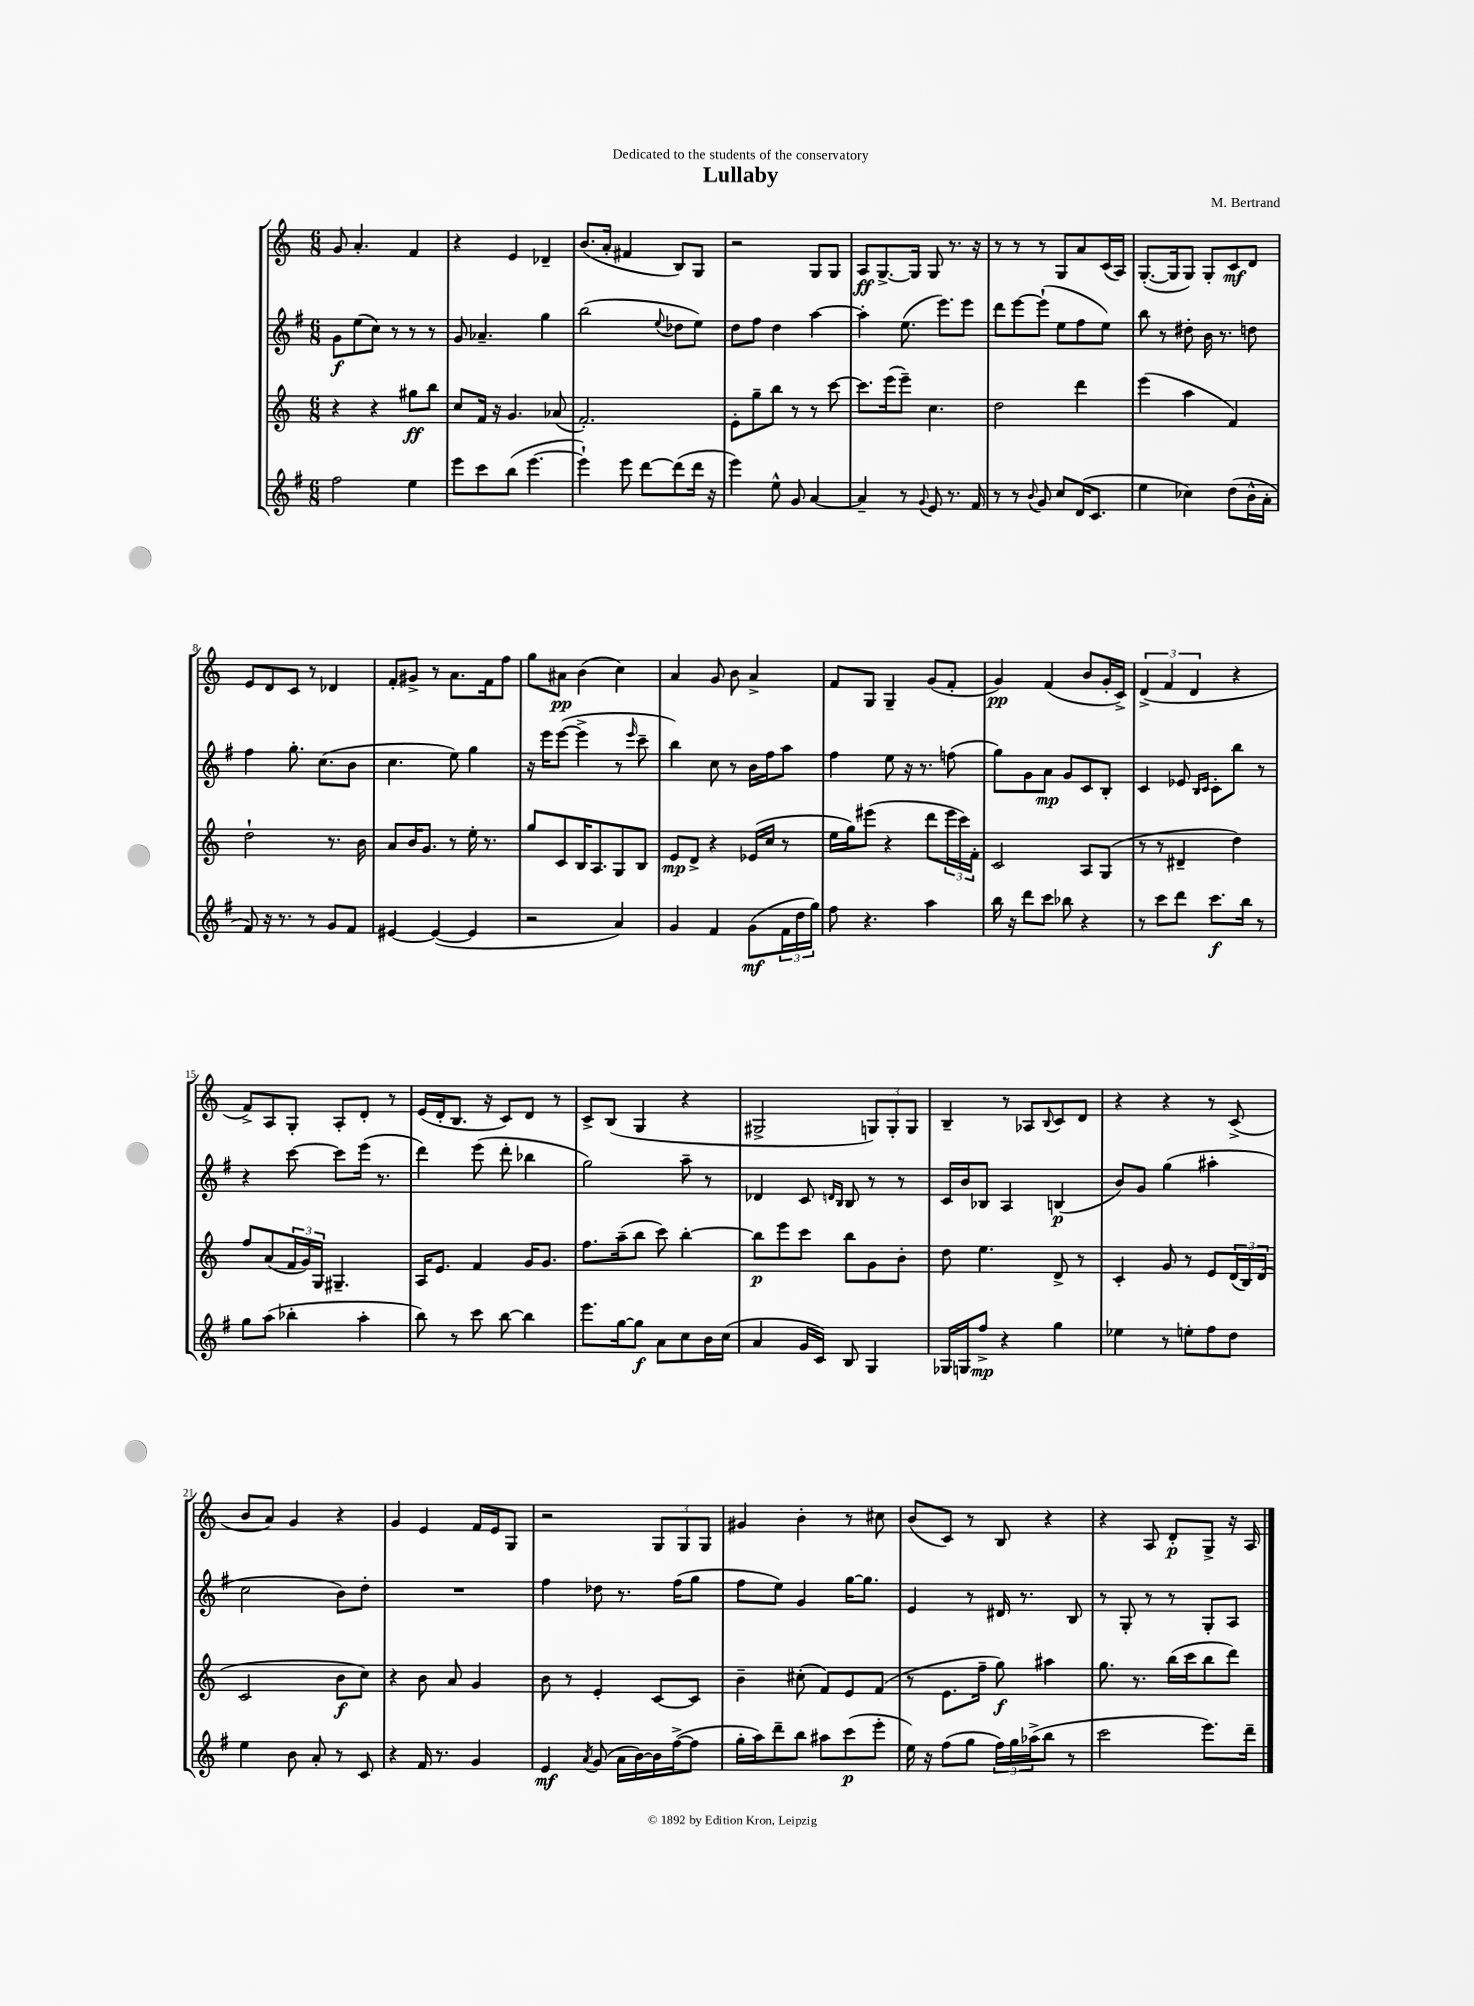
\header { title = "Lullaby" composer = "M. Bertrand" dedication = "Dedicated to the students of the conservatory" }
<<
\new StaffGroup <<
\new Staff = "s0" {
    \clef treble \key c \major \numericTimeSignature \time 6/8
    g'8 a'4.-. f'4 |
    r4 e'4 des'4-- |
    b'8.( a'16-. fis'4 b8) g8 |
    r2 g8 g8 |
    a8\ff g8.~-> g16 g8 r8. r16 |
    r8 r8 r8 g8 a'8 c'16( a16) |
    g8.~-.( g16 g8) g8-. c'8\mf d'8 |
    e'8 d'8 c'8 r8 des'4 |
    f'8-. gis'8-> r8 a'8. f'16 f''8 |
    g''8 ais'8\pp b'4( c''4) |
    a'4 g'8 b'8 a'4-> |
    f'8 g8 g4-- g'8( f'8-. |
    g'4\pp) f'4( b'8 g'16-. c'16->) |
    \tuplet 3/2 { d'4->( f'4 d'4 } r4 |
    f'8->) a8 g8-. a8-. d'8-. r8 |
    e'16( d'16-. b8. r16 c'8) d'8 r8 |
    c'8-> b8( g4 r4 |
    gis2-> \tuplet 3/2 { g8) g8-. g8 } |
    b4-- r8 aes8 \appoggiatura { b8 } c'8 d'8 |
    r4 r4 r8 c'8->( |
    b'8 a'8) g'4 r4 |
    g'4 e'4 f'16 e'16 g8 |
    r2 \tuplet 3/2 { g8 g8 g8 } |
    gis'4 b'4-. r8 cis''8 |
    b'8( c'8) r8 b8 r4 |
    r4 a8 d'8-.\p g8-> r16 a16 \bar "|." |
}
\new Staff = "s1" {
    \clef treble \key g \major \numericTimeSignature \time 6/8
    g'8\f e''8( c''8) r8 r8 r8 |
    g'8 aes'4.-- g''4 |
    b''2( \appoggiatura { e''8 } des''8 e''8) |
    d''8 fis''8 d''4 a''4~ |
    a''4-. e''8.( e'''8.) e'''8 |
    d'''8 e'''8~ e'''8-!( e''8 fis''8 e''8) |
    b''8 r8 dis''8-. b'16 r8. d''8 |
    fis''4 g''8.-. c''8.( b'8 |
    c''4. e''8) g''4 |
    r16 e'''16 e'''8~( e'''4-> r8 \grace { e'''16 } c'''8-- |
    b''4) c''8 r8 b'16 fis''16 a''8 |
    fis''4 e''8 r16 r8. f''8( |
    g''8) g'8 a'8\mp g'8 c'8 b8-. |
    c'4 ees'8 \grace { b16 c'16 } c'8-. b''8 r8 |
    r4 c'''8~ c'''8 e'''16( r8. |
    d'''4) e'''8( d'''8-. bes''4 |
    g''2) a''8-- r8 |
    des'4 c'8 \grace { d'16 b16 } b8 r8 r8 |
    c'16 b'16 bes8 a4 b4\p( |
    b'8) g'8 g''4( ais''4-. |
    c''2 b'8) d''8-. |
    R2. |
    fis''4 des''8 r8. fis''16( g''8 |
    fis''8 e''8) g'4 g''16~ g''8. |
    e'4 r8 dis'16 r8. b8 |
    r8 g8-. r8 r8 g8-. a8 \bar "|." |
}
\new Staff = "s2" {
    \clef treble \key c \major \numericTimeSignature \time 6/8
    r4 r4 gis''8\ff b''8 |
    c''8 f'16 r16 g'4. aes'8( |
    f'2.-.) |
    e'8-. g''8-- b''8 r8 r8 c'''8~ |
    c'''8. e'''16( e'''8--) c''4. |
    d''2 d'''4 |
    e'''4( a''4 f'4) |
    d''2-! r8. b'16 |
    a'8 b'16 g'8. r8 e''16-. r8. |
    g''8 c'8 b16 a8. g8 b8 |
    e'8\mp d'8-> r4 ees'16( c''16 r8 |
    e''16 g''16) eis'''8( r4 d'''8 \tuplet 3/2 { eis'''16 c'''16) f'16-. } |
    c'2 a8 g8( |
    r8 r8 dis'4-- d''4) |
    f''8 a'8( \tuplet 3/2 { f'16 g'16) g16 } gis4.-- |
    a16 e'8. f'4 g'16 g'8. |
    f''8. a''16--( b''8 c'''8) b''4~-. |
    b''8\p e'''8 c'''8 b''8 g'8 b'8-. |
    d''8 e''4. d'8-> r8 |
    c'4-. g'8 r8 e'8 \tuplet 3/2 { d'16( b16) d'16( } |
    c'2 b'8\f c''8) |
    r4 b'8 a'8 g'4 |
    b'8 r8 e'4-. c'8~ c'8 |
    b'4-- cis''8-.( f'8) e'8 f'8( |
    r8 e'8. f''16-- g''8\f) ais''4 |
    g''8. r8. b''16( c'''16 b''8 d'''8) \bar "|." |
}
\new Staff = "s3" {
    \clef treble \key g \major \numericTimeSignature \time 6/8
    fis''2 e''4 |
    e'''8 c'''8 b''8( e'''4.~ |
    e'''4-!) e'''8 d'''8~ d'''8( d'''16 r16 |
    e'''4) e''8-^ g'8 a'4~ |
    a'4-- r8 \appoggiatura { g'8 } e'8 r8. fis'16 |
    r8 r8 \appoggiatura { b'8 } g'8 c''8 d'16( c'8. |
    e''4 ces''4) d''8( b'16-^ a'16-. |
    fis'8) r16 r8. r8 g'8 fis'8 |
    eis'4~ eis'4~( eis'4 |
    r2 a'4) |
    g'4 fis'4 g'8\mf( \tuplet 3/2 { fis'16 d''16 g''16) } |
    fis''8 r4. a''4 |
    b''16 r16 d'''8 c'''8 bes''8 r4 |
    r8 c'''8 d'''8 c'''8.\f b''16 r8 |
    g''8 a''8( bes''4-. a''4-. |
    b''8) r8 c'''8 b''8~ b''4 |
    e'''8. g''16~ g''8\f a'8 c''8 b'16 c''16( |
    a'4 g'16 c'16) b8 g4 |
    ges16 g16 fis''8->\mp r4 g''4 |
    ees''4 r8 e''8-. fis''8 d''8 |
    e''4 b'8 a'8-. r8 c'8 |
    r4 fis'16 r8. g'4 |
    e'4\mf \acciaccatura { a'8 } g'8( a'16 b'16~) b'16 fis''16~->( fis''8 |
    g''16-. a''16) d'''8-- b''8 ais''8 c'''8\p( e'''8-. |
    e''16) r16 fis''8( g''8 \tuplet 3/2 { fis''16) g''16 aes''16->( } b''8 r8 |
    c'''2 e'''8.) d'''16-- \bar "|." |
}
>>
>>
